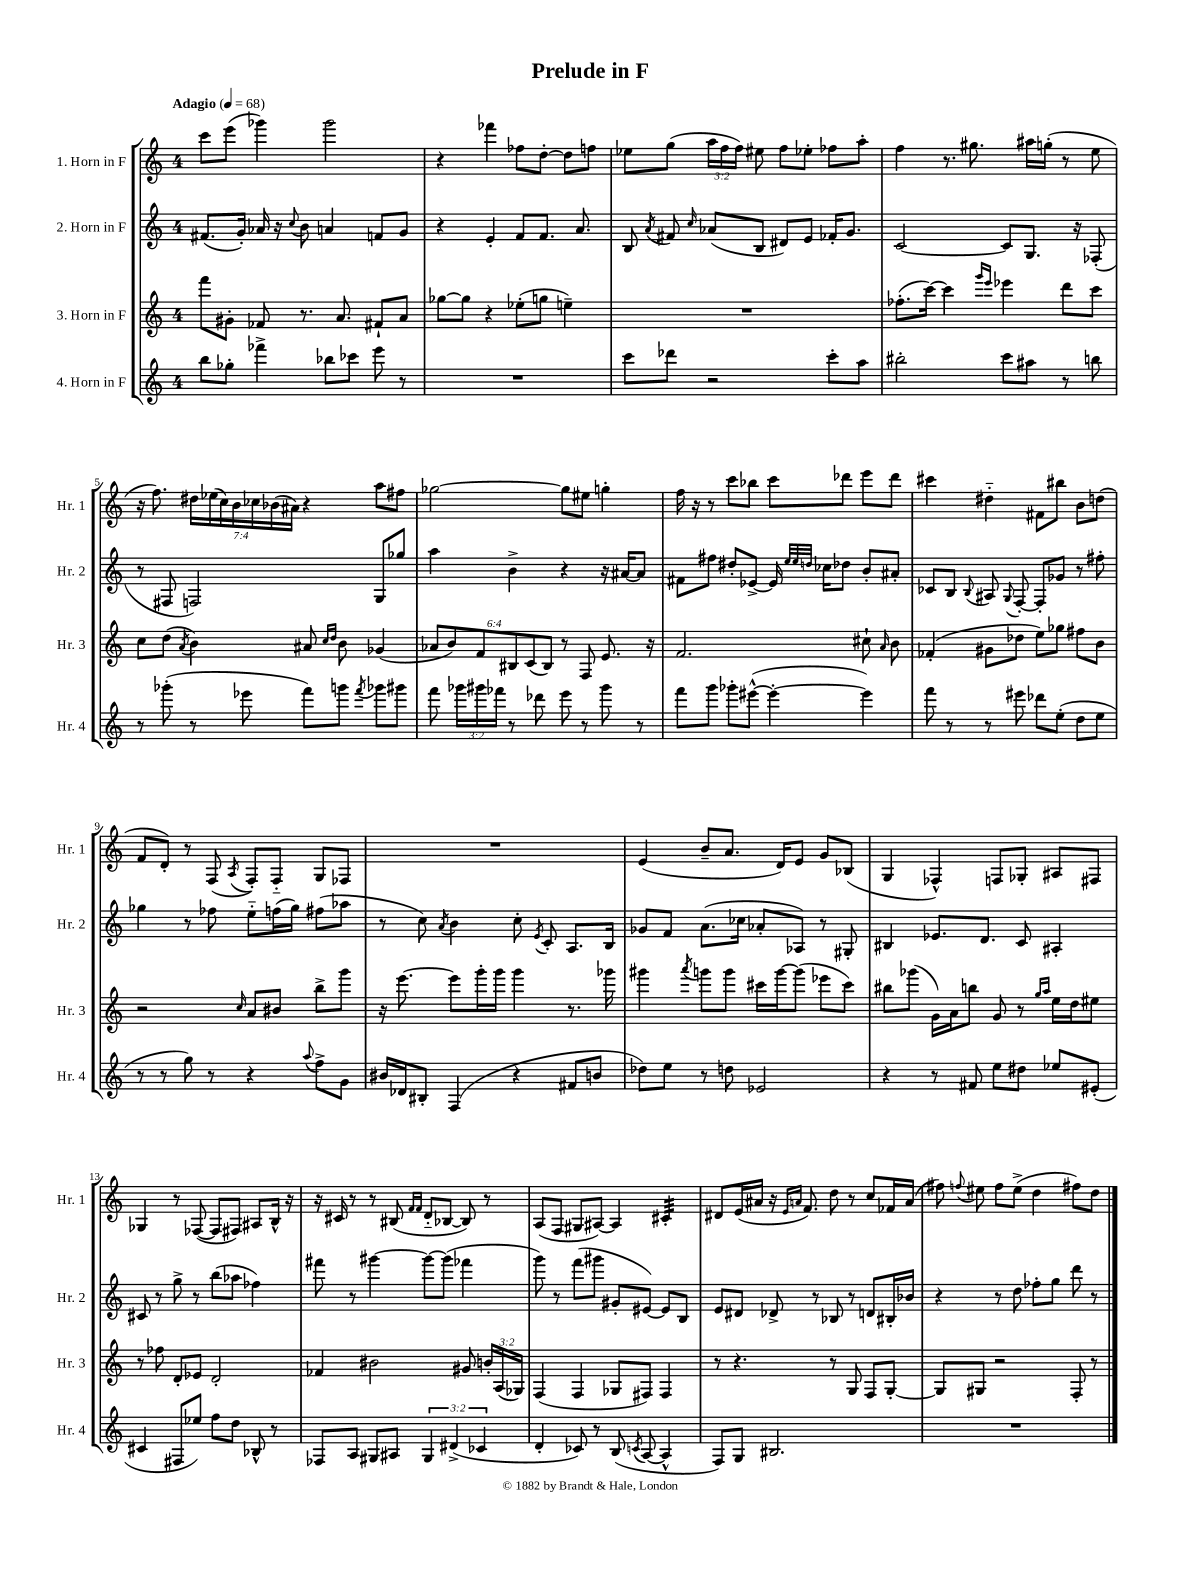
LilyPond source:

\header { title = "Prelude in F" }
<<
\new StaffGroup <<
\new Staff = "s0" \with { instrumentName = "1. Horn in F" shortInstrumentName = "Hr. 1" } {
    \clef treble \key c \major \once \override Staff.TimeSignature.style = #'single-digit \time 4/4 \override Staff.TupletNumber.text = #tuplet-number::calc-fraction-text \tempo "Adagio" 4 = 68
    \autoBeamOff c'''8[ e'''8]( ges'''4) ges'''2 |
    r4 fes'''4 fes''8[ d''8]~-. d''8[ f''8] |
    ees''8[ g''8]( \tuplet 3/2 { a''16[ f''16 f''16]) } eis''8 f''8[ ees''8]-. fes''8[ a''8]-. |
    f''4 r8. gis''8. ais''16[ g''16]-.( r8 e''8 |
    r16 f''8.) \tuplet 7/4 { dis''16[ ees''16( c''16) b'16 ces''16 bes'16( ais'16]) } r4 a''8[ fis''8] |
    ges''2~ ges''8[ eis''8] g''4-. |
    f''16 r16 r8 c'''8[ bes''8] c'''8[ des'''8] e'''8[ des'''8] |
    cis'''4 dis''4-_ fis'8[ bis''8] b'8[ d''8]( |
    f'8[ d'8]-.) r8 f8( \acciaccatura { a8 } f8[-.) f8]-_ g8[ fes8] |
    R1 |
    e'4( b'8[-- a'8.] d'16[) e'8] g'8[ bes8]( |
    g4 fes4-^) f8[ ges8]-. ais8[ fis8] |
    ges4 r8 fes8~( fes8[ fis8]) ais8[ b16]-^ r16 |
    r16 cis'16 r8 r8 bis8( \grace { f'16[ f'16] } d'8[-_ bes8]~ bes8) r8 |
    a8[( f8] gis8[ ais8]~) ais4 cis'4:32-. |
    dis'8[ e'16( ais'16] r16 \grace { e'16[ a'16] } f'8.) d''8 r8 c''8[ fes'16 a'16]( |
    fis''8) \appoggiatura { f''8 } eis''8 f''8[ eis''8]->( d''4 fis''8[) d''8] \bar "|." |
}
\new Staff = "s1" \with { instrumentName = "2. Horn in F" shortInstrumentName = "Hr. 2" } {
    \clef treble \key c \major \once \override Staff.TimeSignature.style = #'single-digit \time 4/4
    \autoBeamOff fis'8.[( g'16]-.) aes'16 r16 \appoggiatura { c''8 } b'8 a'4 f'8[ g'8] |
    r4 e'4-. f'8[ f'8.] a'8. |
    b8 \acciaccatura { a'8 } fis'8 \grace { c''16 } aes'8[( b8] dis'8[) e'8] fes'16[-. g'8.] |
    c'2~ c'8[ g8.] r16 fes8-.( |
    r8 fis8 f2) g8[ ges''8] |
    a''4 b'4-> r4 r16 ais'16[~ ais'8] |
    fis'8[ fis''8] dis''8[-. ees'8]~-> ees'16 \grace { e''32[ e''32 d''32] } ces''16[ des''8] b'8[-. ais'8]-. |
    ces'8[ b8] \appoggiatura { b8 } ais8 \appoggiatura { g8 } f8~-. f8[-. ges'8] r8 fis''8-. |
    ges''4 r8 fes''8 e''8[-_ f''16( ges''16]) fis''8[( aes''8] |
    r8 c''8) \acciaccatura { a'8 } b'4 c''8-. \acciaccatura { e'8 } c'8-. a8.[ b16] |
    ges'8[ f'8] a'8.[( ces''16] aes'8[-. aes8]) r8 gis8-. |
    bis4 ees'8.[ d'8.] c'8 ais4-. |
    cis'8 r8 g''8-> r8 b''8[( aes''8] fes''4) |
    fis'''8 r8 gis'''4~ gis'''8[~ gis'''8]( fes'''4 |
    g'''8) r8 f'''8[( gis'''8] gis'8[-. eis'8]~) eis'8[ b8] |
    e'8[ dis'8] des'8-> r8 bes8 r8 d'8[ bis16-. bes'16] |
    r4 r8 d''8 fes''8[-. g''8] d'''8 r8 \bar "|." |
}
\new Staff = "s2" \with { instrumentName = "3. Horn in F" shortInstrumentName = "Hr. 3" } {
    \clef treble \key c \major \once \override Staff.TimeSignature.style = #'single-digit \time 4/4 \override Staff.TupletNumber.text = #tuplet-number::calc-fraction-text
    \autoBeamOff f'''8[ gis'8]-. fes'8 r8. a'8. fis'8[-! a'8] |
    ges''8[~ ges''8] r4 ees''8[-.( g''8] e''4--) |
    R1 |
    fes''8.[-.( c'''16]~) c'''4 \grace { g'''16[ e'''16] } ees'''4 d'''8[ c'''8] |
    c''8[ d''8]( \acciaccatura { a'8 } b'4) ais'8 \grace { c''16[ d''16] } b'8 ges'4( |
    \tuplet 6/4 { aes'8[ b'8) f'8 bis8 c'8( bis8]) } r8 f8 e'8. r16 |
    f'2. cis''8-! \grace { a'16 } b'8 |
    fes'4-.( gis'8[ des''8] e''8[) ges''8] fis''8[ b'8] |
    r2 \grace { c''16 } a'8[ bis'8] b''8[-> g'''8] |
    r16 e'''8.~ e'''8[ g'''16-. g'''16] g'''4 r8. ges'''16 |
    gis'''4 \acciaccatura { a'''8 } g'''8[ g'''8] cis'''16[ g'''16~ g'''8]( ees'''8[ cis'''8]) |
    bis''8[ ges'''8]( g'16[) a'16 b''8] g'8 r8 \grace { g''16[ a''16] } e''16[ d''16 eis''8] |
    r8 fes''8 d'8[-. ees'8] d'2-. |
    fes'4 bis'2 gis'8 \tuplet 3/2 { b'16[-. a16( ges16]) } |
    f4( f4 ges8[ fis8]) fis4 |
    r8 r4. r8 g8 f8[ g8]~-. |
    g8[ gis8] r2 f8-. r8 \bar "|." |
}
\new Staff = "s3" \with { instrumentName = "4. Horn in F" shortInstrumentName = "Hr. 4" } {
    \clef treble \key c \major \once \override Staff.TimeSignature.style = #'single-digit \time 4/4 \override Staff.TupletNumber.text = #tuplet-number::calc-fraction-text
    \autoBeamOff b''8[ ges''8]-. fes'''4-> bes''8[ ces'''8] e'''8 r8 |
    R1 |
    c'''8[ des'''8] r2 c'''8[-. a''8] |
    bis''2-. c'''8[ ais''8] r8 b''8 |
    r8 ges'''8-.( r8 ees'''8 f'''8[) g'''8] \acciaccatura { f'''8 } ges'''8[ gis'''8] |
    f'''8 \tuplet 3/2 { ges'''16[ gis'''16 fes'''16] } r8 des'''8 e'''8 r8 gis'''8 r8 |
    f'''8[ g'''8] ges'''8[-. eis'''8]~-^( eis'''4~-. eis'''4) |
    f'''8 r8 r8 eis'''8 des'''8[ e''8]-.( d''8[ e''8] |
    r8 r8 g''8) r8 r4 \appoggiatura { a''8 } f''8[-> g'8] |
    bis'16[ des'16 bis8]-. f4( r4 fis'8[ b'8] |
    des''8[) e''8] r8 d''8 ees'2 |
    r4 r8 fis'8 e''8[ dis''8] ees''8[ eis'8]-.( |
    cis'4 fis8[ ees''8]) f''8[ d''8] bes8-^ r8 |
    fes8[ a8] gis8[ ais8] \tuplet 3/2 { gis4 dis'4->( ces'4 } |
    d'4-. ces'8) r8 b8( \acciaccatura { c'8 } a8~ a4-^ |
    f8[) g8] bis2. |
    R1 \bar "|." |
}
>>
>>
